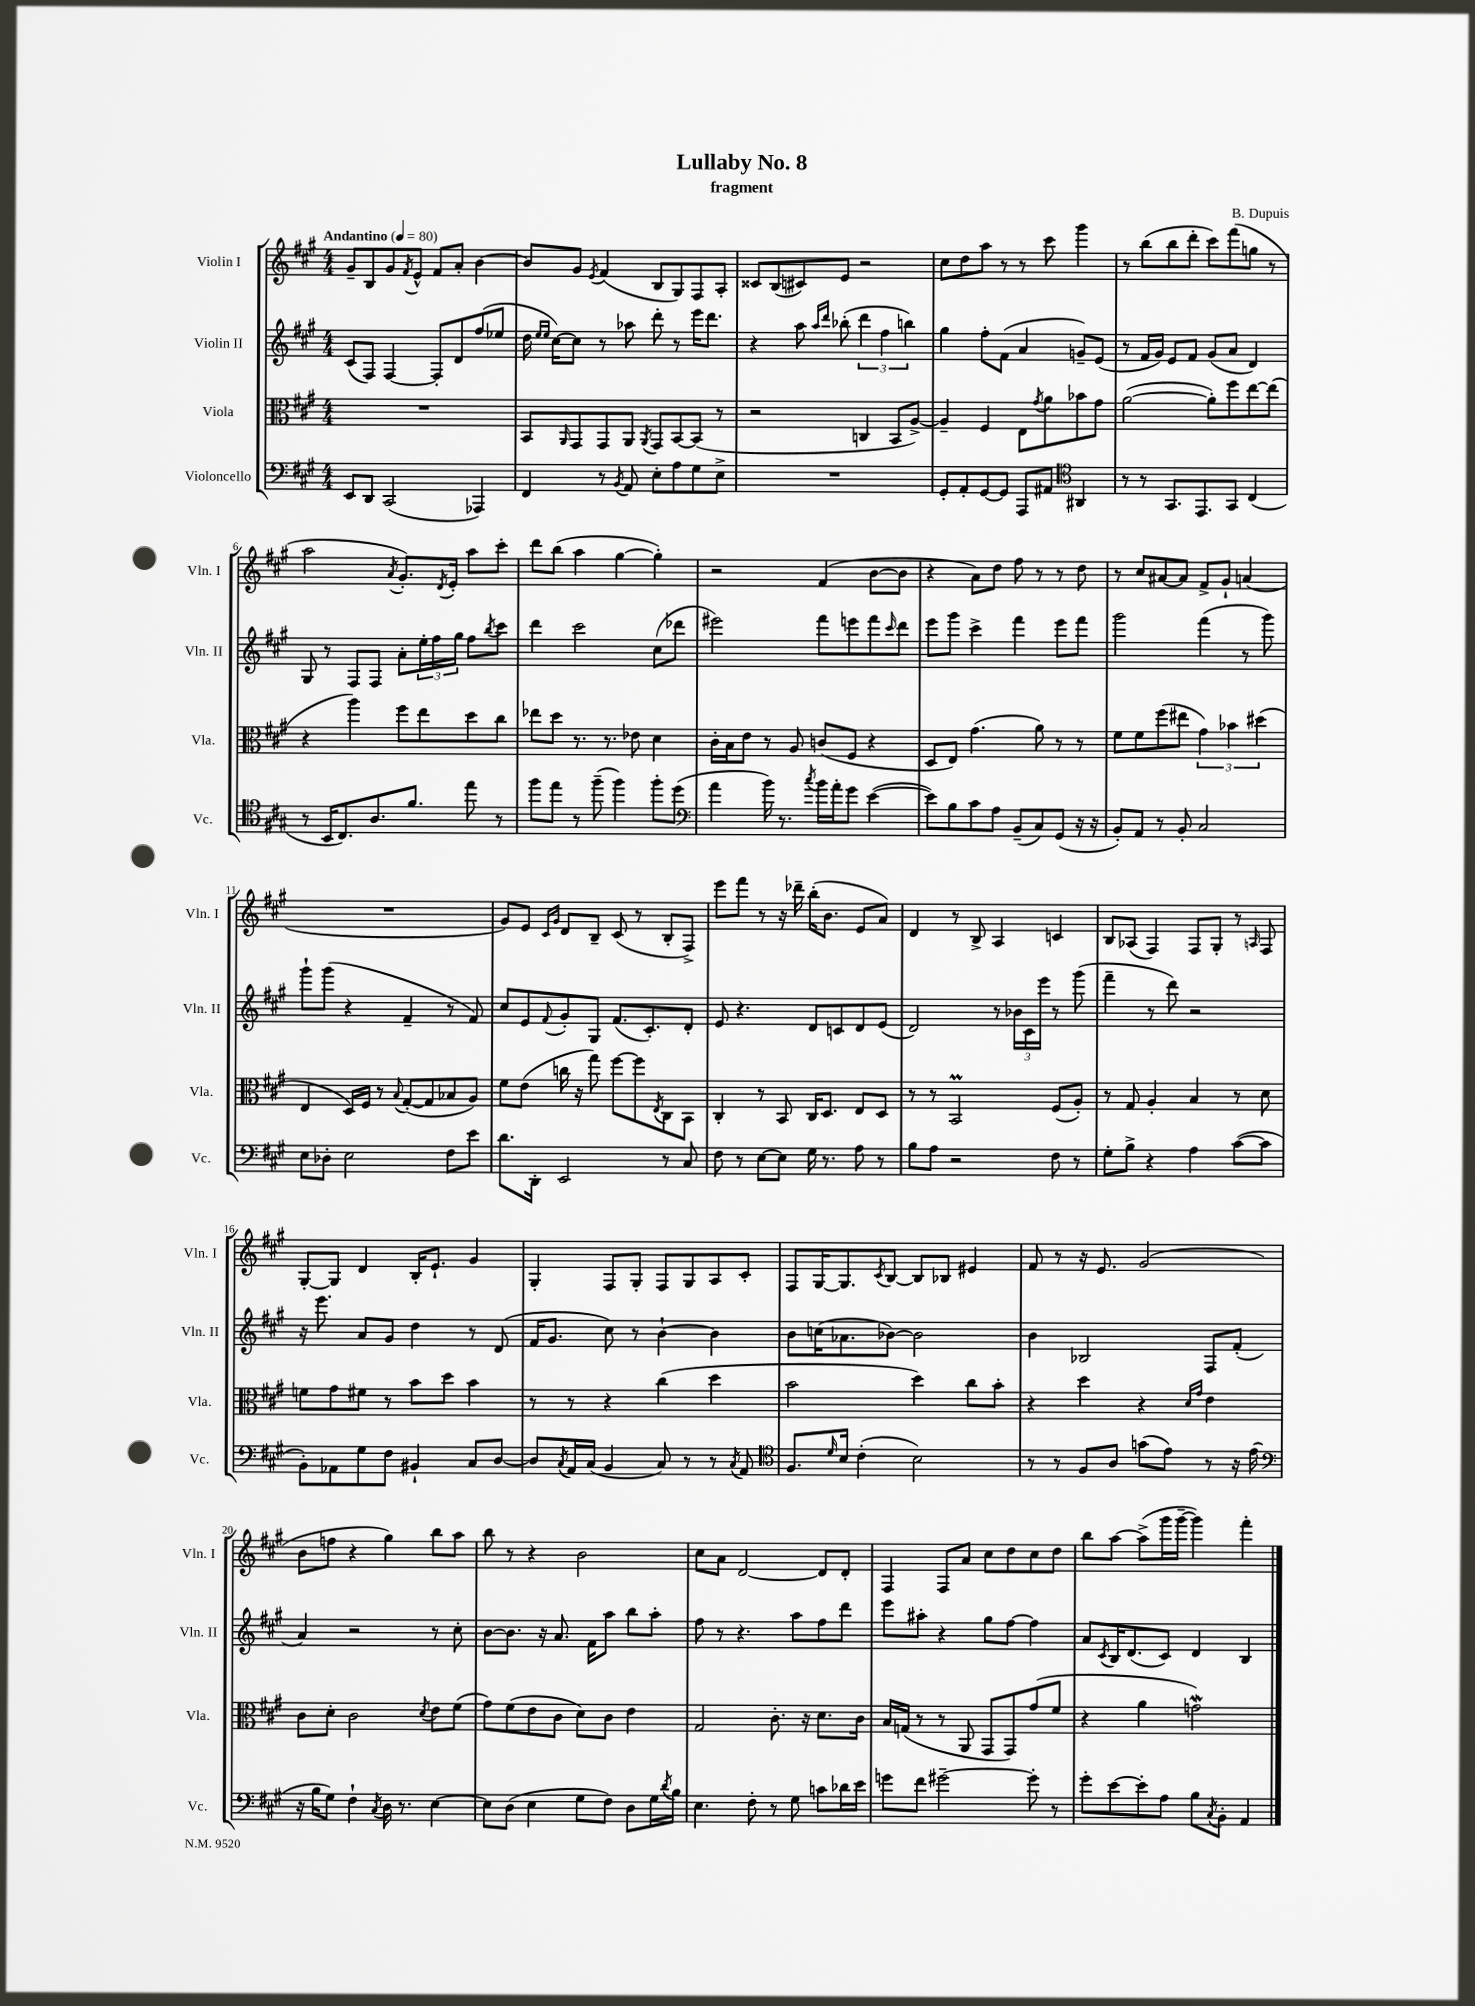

**kern	**kern	**kern	**kern
*part4	*part3	*part2	*part1
*staff4	*staff3	*staff2	*staff1
*I"Violoncello	*I"Viola	*I"Violin II	*I"Violin I
*I'Vc.	*I'Vla.	*I'Vln. II	*I'Vln. I
*clefF4	*clefC3	*clefG2	*clefG2
*k[f#c#g#]	*k[f#c#g#]	*k[f#c#g#]	*k[f#c#g#]
*M4/4	*M4/4	*M4/4	*M4/4
*MM80	*MM80	*MM80	*MM80
=1	=1	=1	=1
!	!	!	!LO:TX:a:B:t=Andantino
8EE/L	1r	(8c#/L	8g#~/L
8DD/J	.	8F#/J)	8B/
(2CC#/	.	[4F#/	8g#/
.	.	.	8qf#/
.	.	.	8e^^/J
.	.	8F#'/L]	8f#/L
.	.	8d/	8a'/J
4AAA-X/)	.	(8ff#/	[4b\
.	.	8ee-X/J	.
=2	=2	=2	=2
4FF#/	8BB/L	16dd\	8b/L]
.	.	16qqee/LL	.
.	.	16qqee/JJ	.
.	.	[16cc#\KL)	.
.	16qqAA/	.	.
.	8GG#/	8cc#\J]	8g#/J
.	.	.	8qe/
8r	8GG#/	8r	(4f#/
8qBB/	.	.	.
8AA/	8AA/J	8aa-X\	.
.	8qAA/	.	.
8E'\L	8GG#/L	8ddd'\	8B/L
8A\	[8BB/	8r	8G#/)
8G#\	(8BB/J]	16eee\KL	8F#/
.	.	8.ddd\J	.
8E^\J	8r	.	8A'/J
=3	=3	=3	=3
1r	2r	4r	8c##X/L
.	.	.	(8B/
.	.	8aa\	8c#X/)
.	.	16qqaa/LL	.
.	.	16qqddd/JJ	.
.	.	(8bb-X'\	8e/J
.	4Cn/	6ddd\	2r
.	.	6ff#\	.
.	8BB/L	.	.
.	.	6bbn\)	.
.	[8A^/J)	.	.
=4	=4	=4	=4
8GG#'/L	4A~/]	4gg#\	8cc#\L
8AA'/	.	.	8dd\
[8GG#/	4F#/	8ff#'\L	8aa\J
8GG#/J]	.	(8f#\J	8r
8AAA/L	8E\L	4a/	8r
.	8qg#/	.	.
8AA#X/J	8a\	.	8ccc#\
*clefC4	*	*	*
4AA#X/	8b-X\	8gn~/L)	4ggg#\
.	8g#\J	(8e/J	.
=5	=5	=5	=5
8r	([2a\	8r	8r
8r	.	16f#/LL	(8bb\L
.	.	16g#/JJ)	.
8.GG#/L	.	8e/L	8bb\
.	.	8f#/J	8ddd'\J
8.EE/	.	.	.
.	8a'\L])	(8g#/L	8ccc#\L)
8GG#/J	8ff#\	8a/J	(8fff#\
(4C#/	[8ee\	4d/)	8ggn\J
.	(8ee\J]	.	8r
!!LO:LB:g=z
=6	=6	=6	=6
8r	4r	8G#/	2aa\
16BB/KL	.	8r	.
8.C#/)	.	.	.
.	4aa\)	8F#/L	.
8.A/	.	8F#/J	.
.	.	.	8qa/
.	8ff#\L	8a'\L	8.g#'/L)
8.f#/J	.	.	.
.	8ee\	24ee'\L	.
.	.	24ff#\	.
.	.	.	8qd/
.	.	.	16e'/Jk
.	.	24gg#\JJ	.
8ee\	8dd\	8ff#\L	8aa\L
.	.	8qbb/	.
8r	8cc#\J	8ccc#\J	8ccc#'\J
=7	=7	=7	=7
8ff#\L	8ee-X\L	4ddd\	8ddd\L
8ee\J	8dd\J	.	(8bb\J
8r	8.r	2ccc#\	4aa\
(8ff#~\	.	.	.
.	8.r	.	.
4ff#\)	.	.	[4gg#\
.	8e-X\	.	.
8ff#'\L	4d\	(8cc#\L	4gg#'\])
(8dd\J	.	8ddd-X\J	.
=8	=8	=8	=8
*clefF4	*	*	*
4a\	16c#'\LL	2eee#X\)	2r
.	16B\J	.	.
.	8e\J	.	.
16b\)	8r	.	.
8.r	.	.	.
.	8A/	.	.
8qcc#/	.	.	.
16b\LL	(8cn/L	8fff#\L	(4f#/
16a'\J	.	.	.
8g#\J	8F#/J	8eeen\	.
([4e\	4r	8fff#\	[8b\L
.	.	16qqccc#/	.
.	.	8ddd\J	8b\J]
=9	=9	=9	=9
8e\L])	8D/L	8eee\L	4r
8B\	8E/J)	8ggg#\J	.
8c#\	(4.g#\	4ccc#^\	8a\L)
8A\J	.	.	8dd\J
(8BB~/L	.	4fff#\	8ff#\
8C#/)	8a\)	.	8r
(8GG#/J	8r	8eee\L	8r
16r	8r	8fff#\J	8dd\
16r	.	.	.
=10	=10	=10	=10
8BB'/L)	8f#\L	2ggg#\	8r
8AA/J	8f#\	.	8cc#/L
8r	(8ff#\	.	[8a#X/
8BB'/	8ee#X\J	.	8a#/J]
2C#/	6g#\)	(4fff#\	8f#^/L
.	.	.	8g#`/J
.	6b-X\	.	.
.	.	8r	(4an/
.	(6dd#X\	.	.
.	.	8ggg#\)	.
!!LO:LB:g=z
=11	=11	=11	=11
8E\L	4E/	8ggg#`\L	1r
8D-X'\J	.	(8ggg#\J	.
2E\	16D/LL)	4r	.
.	16F#/JJ	.	.
.	8r	.	.
.	8qqB/	.	.
.	([8G#'/L	4f#~/	.
.	8G#/]	.	.
8F#\L	8B-X/	8r	.
8e\J	8A/J)	8f#/)	.
=12	=12	=12	=12
8.d\L	8f#\L	8cc#/L	8g#/L)
.	(8e\J	8e/	8e/J
16DD'\Jk	.	.	.
.	.	.	16qqc#/LL
.	.	8qqf#/	16qqg#/JJ
2EE/	16ccn\	8g#'/	8d/L
.	16r	.	.
.	8gg#\)	8G#/J	8B~/J
.	[8ff#\L	(8.f#/L	(8c#/
.	8ff#\]	.	8r
.	.	8.c#'/)	.
.	8qE/	.	.
8r	8C#\	.	8B'/L
8C#/	8BB\J	8d'/J	8F#^/J)
=13	=13	=13	=13
8F#\	4C#'/	8e/	8eee\L
8r	.	4.r	8fff#\J
[8E\L	8r	.	8r
8E\J]	8BB/	.	16r
.	.	.	16ddd-X~\
16G#\	16C#/KL	8d/L	(16bb'\KL
8.r	8.D/J	.	8.b\J
.	.	8cn/	.
8A\	8E/L	8d/	8e/L
8r	8D/J	(8e/J	8a/J)
=14	=14	=14	=14
8B\L	8r	2d/)	4d/
8A\J	8r	.	.
2r	2BBM/	.	8r
.	.	.	8B^/
.	.	8r	4A/
.	.	24b-X\LL	.
.	.	24c#\	.
.	.	24eee\JJ	.
8F#\	(8F#/L	8r	4cn/
8r	8A'/J)	(8ggg#\	.
=15	=15	=15	=15
8G#'\L	8r	4fff#~\	8B/L
8B^\J	8G#/	.	(8A-X/J
4r	4A'/	8r	4F#/)
.	.	8ddd\)	.
4A\	4B/	2r	8F#/L
.	.	.	8G#'/J
([8c#\L	8r	.	8r
.	.	.	16qqAn/
8c#\J]	8d\	.	8F#/
!!LO:LB:g=z
=16	=16	=16	=16
8BB'\L)	8fn\L	16r	[8G#'/L
.	.	8.eee\	.
8AA-X\	8g#\	.	8G#/J]
8G#\	8f#X\J	8a/L	4d/
8F#\J	8r	8g#/J	.
4BB#X`/	8b\L	4dd\	16B'/KL
.	.	.	8.e`/J
.	8dd\J	.	.
8C#/L	4b\	8r	4g#/
[8D/J	.	(8d/	.
=17	=17	=17	=17
8D/L]	8r	16f#/KL	4G#'/
.	.	8.g#/J	.
8qC#/	.	.	.
16AA/L	8r	.	.
(16C#/JJ	.	.	.
4BB/	4r	8cc#\)	8F#/L
.	.	8r	8G#'/J
8C#/)	(4cc#\	[4b`\	8F#/L
8r	.	.	8G#/
8r	4dd\	4b\]	8A/
8qC#/	.	.	.
8AA/	.	.	8c#'/J
=18	=18	=18	=18
*clefC4	*	*	*
8.F#/L	2b\	8b\L	8F#/L
.	.	(16ccn\K	[16G#/K
16qqd/	.	.	.
16B/Jk	.	8.a-X\	8.G#/]
(4c#'\	.	.	.
.	.	.	8qc#/
.	.	[8b-X\J)	[8B/J
2B\)	4dd\)	2b-\]	8B/L]
.	.	.	8B-X/J
.	8cc#\L	.	4e#X/
.	8b'\J	.	.
=19	=19	=19	=19
8r	4r	4b\	8f#/
8r	.	.	8r
8F#/L	4dd\	2B-X/	16r
.	.	.	8.e/
8A/J	.	.	.
(8gn\L	4r	.	(2g#/
8e\J)	.	.	.
.	16qqd/LL	.	.
.	16qqg#/JJ	.	.
8r	4e\	8F#/L	.
16r	.	(8f#'/J	.
(16e\	.	.	.
!!LO:LB:g=z
=20	=20	=20	=20
*clefF4	*	*	*
16r	8c#\L	4a/)	8b\L
16B\KL	.	.	.
8G#\J)	8d'\J	.	8ffn\J
4F#`\	2c#\	2r	4r
8qC#/	.	.	.
16D\	.	.	4gg#\)
8.r	.	.	.
.	8qd/	.	.
[4E\	8e\L	8r	8bb\L
.	(8f#\J	8cc#'\	8aa\J
=21	=21	=21	=21
8E\L]	8g#\L)	[8b\L	8bb\
(8D\J	(8f#\	8.b\J]	8r
4E\	8e\	.	4r
.	.	16r	.
.	8c#\J	8.a/	.
8G#\L	8d\L)	.	2b\
.	.	16f#\KL	.
8F#\J)	8c#\J	8aa\J	.
8D\L	4e\	8bb\L	.
16G#\L	.	8aa'\J	.
8qd/	.	.	.
16B\JJ	.	.	.
=22	=22	=22	=22
4.E\	2G#/	8ff#\	8cc#\L
.	.	8r	8a\J
.	.	4.r	[2d/
8F#'\	.	.	.
8r	8.c#'\	.	.
8G#\	.	8aa\L	.
.	16r	.	.
8cn\L	8.d\L	8ff#\	8d/L]
16d-X\L	.	8ddd\J	8d'/J
16e\JJ	16c#\Jk	.	.
=23	=23	=23	=23
8gn\L	16B/LL	8eee\L	4F#/
.	(16Gn/JJ	.	.
8f#\J	8r	8aa#X'\J	.
[2g#X~\	8r	4r	8F#/L
.	8AA/	.	8a/J
.	8GG#/L	8gg#\L	8cc#\L
.	8GG#/)	[8ff#\J	8dd\
8g#'\]	(8g#/	4ff#\]	8cc#\
8r	8f#/J	.	8dd\J
=24	=24	=24	=24
8g#'\L	4r	8a/L	8bb\L
.	.	8qc#/	.
[8e\	.	16B/K	[8aa\J
.	.	(8.d/	.
8e'\]	4a\	.	(8aa^\L]
8A\J	.	8c#/J)	16ggg#\L
.	.	.	[16ggg#~\JJ
8B\L	2gnw\)	4d/	4ggg#\])
8qC#/	.	.	.
8BB'\J	.	.	.
4AA/	.	4B/	4fff#'\
==	==	==	==
*-	*-	*-	*-
